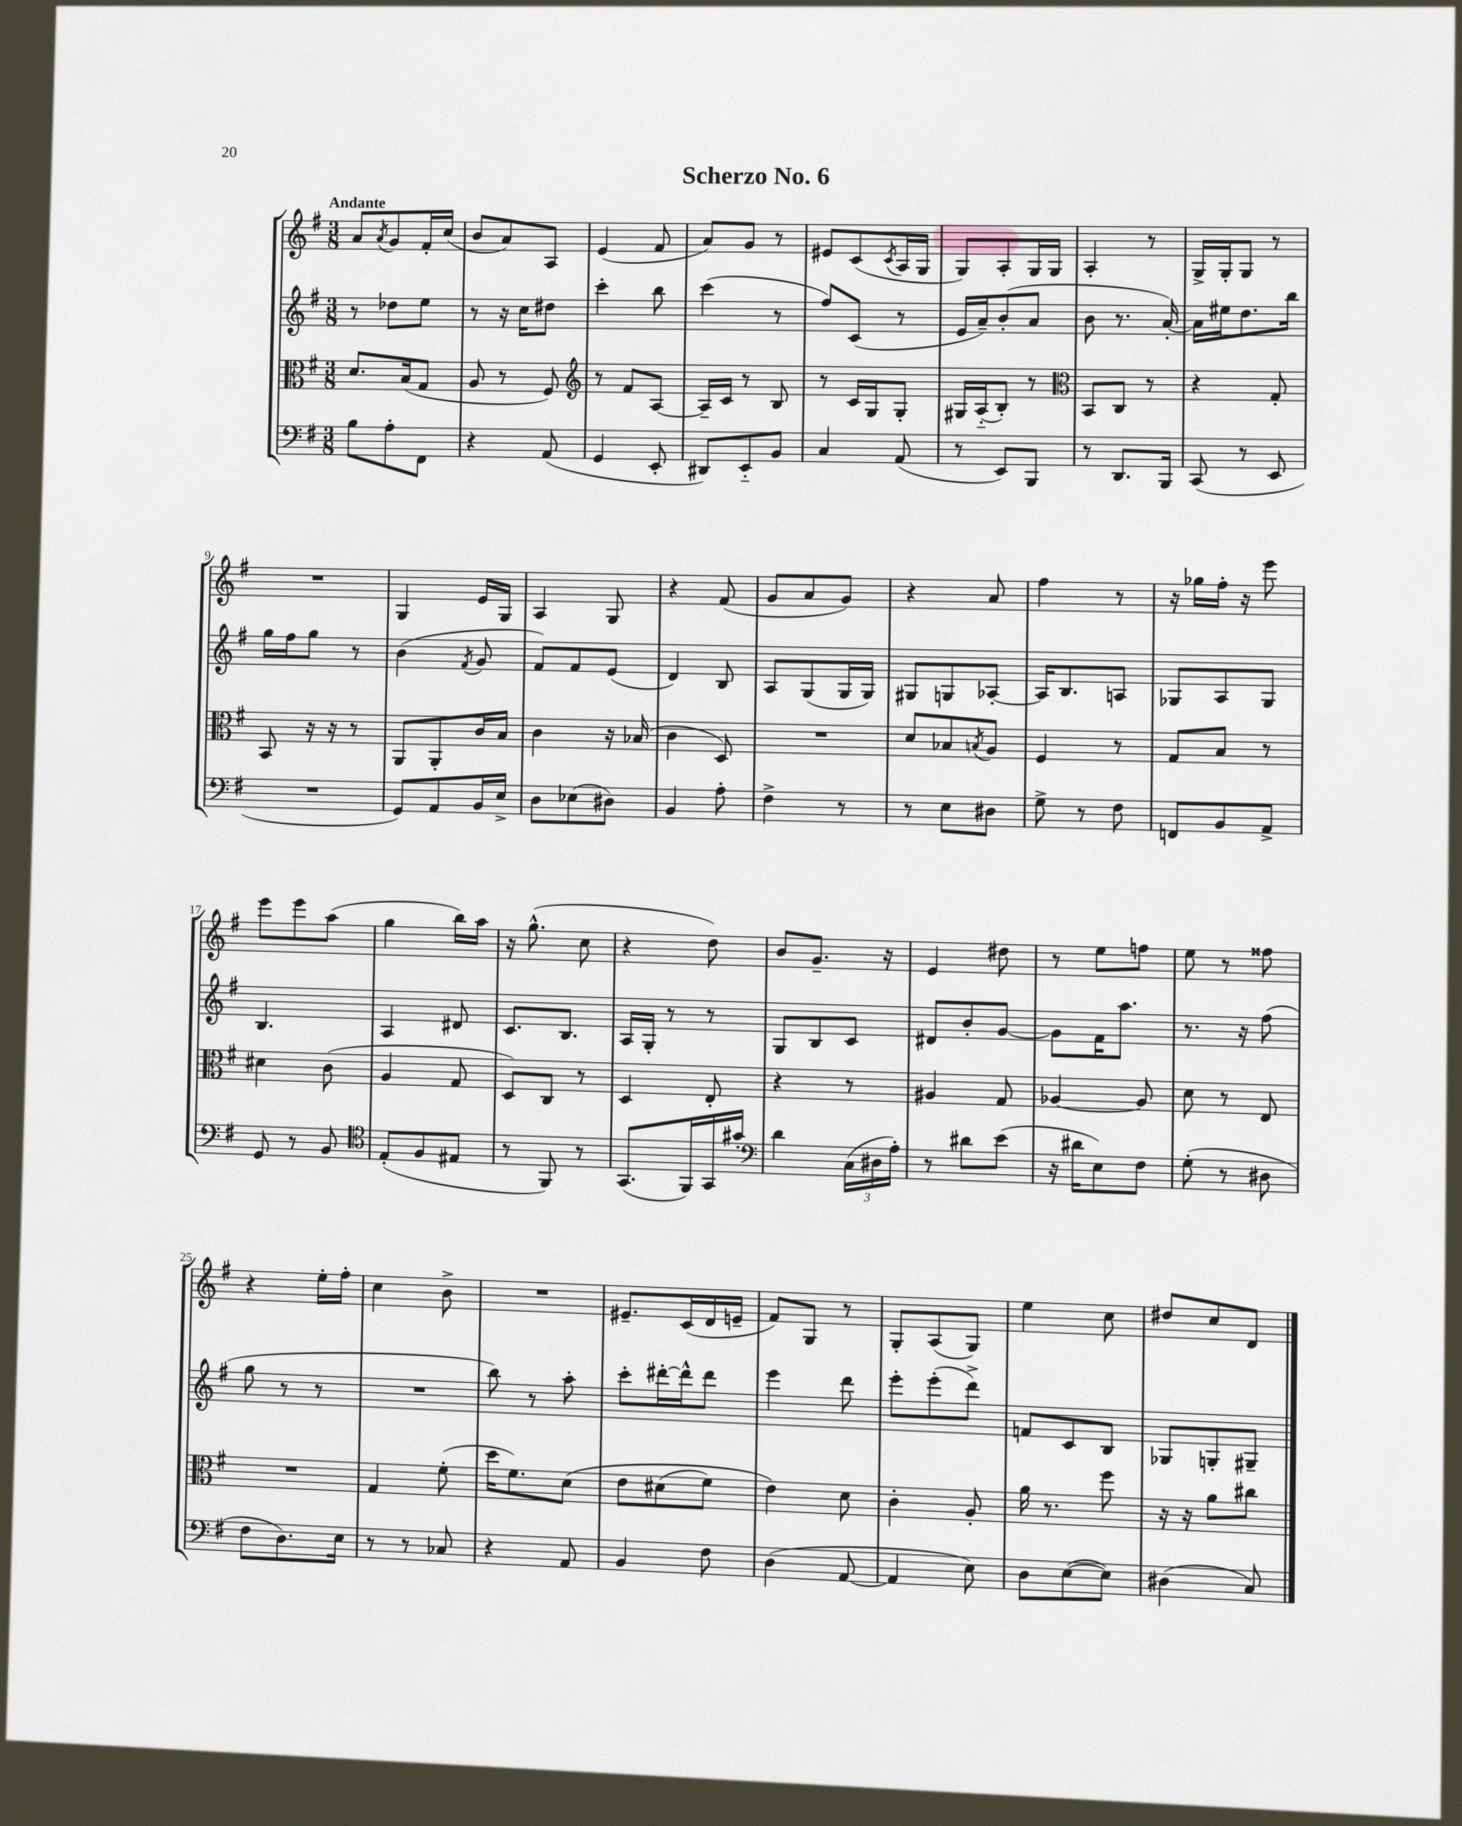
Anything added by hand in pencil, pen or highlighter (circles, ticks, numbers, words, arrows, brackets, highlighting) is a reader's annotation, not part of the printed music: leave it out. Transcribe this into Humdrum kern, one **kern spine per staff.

**kern	**kern	**kern	**kern
*part4	*part3	*part2	*part1
*staff4	*staff3	*staff2	*staff1
*clefF4	*clefC3	*clefG2	*clefG2
*k[f#]	*k[f#]	*k[f#]	*k[f#]
*M3/8	*M3/8	*M3/8	*M3/8
=1	=1	=1	=1
!	!	!	!LO:TX:a:B:t=Andante
8B\L	8.d/L	8r	8a/L
.	.	.	8qa/
8A'\	.	8dd-X\L	8g/
.	(16B/k	.	.
8FF#\J	8G/J	8ee\J	16f#'/L
.	.	.	(16cc/JJ
=2	=2	=2	=2
4r	8A/	8r	8b/L
.	8r	16r	8a/)
.	.	16cc\KL	.
(8AA/	8F#/)	8dd#X\J	8A/J
=3	=3	=3	=3
*	*clefG2	*	*
4GG/	8r	4ccc'\	(4e/
.	8f#/L	.	.
8EE'/	[8A/J	8bb\	8f#/
=4	=4	=4	=4
8DD#X/L)	16A~/LL]	(4ccc\	8a/L)
.	16c/JJ	.	.
8EE/	8r	.	8g/J
8BB/J	8B/	8r	8r
=5	=5	=5	=5
4C/	8r	8ff#/L)	8e#X/L
.	16c/LL	(8c/J	(8c/
.	16G/J	.	.
.	.	.	8qc/
(8AA/	8G'/J	8r	16A/L
.	.	.	16G/JJ
=6	=6	=6	=6
8r	16G#X/LL	16e/LL	8G/L)
.	(16A/J	16a~/J)	.
8EE/L)	8B'/J)	(8b'/	8A'/
8BBB/J	8r	8a/J	16G/L
.	.	.	16G/JJ
=7	=7	=7	=7
*	*clefC3	*	*
8r	8BB/L	8b\	4A'/
8.DD/L	8C/J	8.r	.
.	8r	.	8r
16BBB/Jk	.	[16a'/)	.
=8	=8	=8	=8
(8CC/	4r	16a\LL]	16G^/LL
.	.	16ee#X\J	16G'/J
8r	.	8.dd\	8G/J
8EE/	8G'/	.	8r
.	.	16bb\Jk	.
!!LO:LB:g=z
=9	=9	=9	=9
4.r	8BB/	16gg\LL	4.r
.	.	16ff#\J	.
.	16r	8gg\J	.
.	16r	.	.
.	8r	8r	.
=10	=10	=10	=10
8GG/L)	8AA/L	(4b\	4G/
8AA/	8AA'/	.	.
.	.	8qf#/	.
16BB/L	16c/L	8g/	16e/LL
16E^/JJ	16B/JJ	.	16G/JJ
=11	=11	=11	=11
8D\L	4c\	8f#/L)	4A/
(8E-X\	.	8f#/	.
8D#X\J)	16r	(8e/J	8G/
.	(16B-X/	.	.
=12	=12	=12	=12
4BB/	4c\	4d/)	4r
8A'\	8D/)	8B/	(8f#/
=13	=13	=13	=13
4F#^\	4.r	8A/L	8g/L
.	.	(8G/	8a/
8r	.	16G/L	8g/J)
.	.	16G/JJ)	.
=14	=14	=14	=14
8r	8d/L	8G#X/L	4r
8E\L	8B-X/	8Gn/	.
.	8qBn/	.	.
8D#X\J	8A/J	[8A-X'/J	8a/
=15	=15	=15	=15
8G^\	4F#/	16A-/KL]	4ff#\
.	.	8.B/	.
8r	.	.	.
8F#\	8r	8An/J	8r
=16	=16	=16	=16
8FFn/L	8G/L	8G-X/L	16r
.	.	.	16gg-X\LL
8BB/	8B/J	8A/	16ff#'\JJ
.	.	.	16r
8AA^/J	8r	8G-/J	8eee\
!!LO:LB:g=z
=17	=17	=17	=17
8GG/	4d#X\	4.B/	8eee\L
8r	.	.	8eee\
8BB/	(8c\	.	(8aa\J
=18	=18	=18	=18
*clefC4	*	*	*
(8E'/L	4A/	4A/	4gg\
8F#/	.	.	.
8E#X/J	8G/	8d#X/	16bb\LL)
.	.	.	16aa\JJ
=19	=19	=19	=19
8r	8D/L)	8.c/L	16r
.	.	.	(8.gg^^\
8FF#/)	8C/J	.	.
.	.	8.B/J	.
8r	8r	.	8cc\
=20	=20	=20	=20
(8.GG/L	4D/	16A/LL	4r
.	.	16G'/JJ	.
.	.	8r	.
16FF#/L)	.	.	.
16GG/	8E'/	8r	8dd\)
16g#X'/JJ	.	.	.
=21	=21	=21	=21
*clefF4	*	*	*
4d\	4r	8G/L	8b/L
.	.	8B/	8.g~/J
(24C\LL	8r	8c/J	.
24D#X\	.	.	.
.	.	.	16r
24A'\JJ)	.	.	.
=22	=22	=22	=22
8r	4A#X/	8d#X/L	4e/
8d#X\L	.	8b'/	.
(8e\J	8G/	[8g/J	8dd#X\
=23	=23	=23	=23
16r	[4A-X/	8g\L]	8r
16d#X\KL	.	.	.
8E\)	.	16f#\K	8ee\L
.	.	8.aa\J	.
8F#\J	8A-/]	.	8ffn\J
=24	=24	=24	=24
(8G'\	8d\	8.r	8ee\
8r	8r	.	8r
.	.	16r	.
8D#X\	8E/	(8ff#\	8ff##X\
!!LO:LB:g=z
=25	=25	=25	=25
8F#\L	4.r	8gg\	4r
8.D\)	.	8r	.
.	.	8r	16ee'\LL
16E\Jk	.	.	16ff#'\JJ
=26	=26	=26	=26
8r	4G/	4.r	4cc\
8r	.	.	.
8C-X/	(8f#'\	.	8b^\
=27	=27	=27	=27
4r	16dd\KL	8bb\)	4.r
.	8.f#\)	.	.
.	.	8r	.
8AA/	(8d\J	8aa'\	.
=28	=28	=28	=28
4BB/	8e\L	8ccc'\L	8.e#X~/L
.	(8d#X\	[16ddd#X'\L	.
.	.	16ddd#^^\J]	(16c/L
8F#\	8f#\J)	8ddd#\J	16d/
.	.	.	16en~/JJ
=29	=29	=29	=29
(4D\	4e\)	4eee\	8f#/L)
.	.	.	8G/J
[8AA/	8d\	8ddd\	8r
=30	=30	=30	=30
4AA/]	4c'\	8eee'\L	8G'/L
.	.	(8eee'\	(8A/
8E\)	8A'/	8ddd^\J)	8G/J)
=31	=31	=31	=31
8D\L	16a\	8fn/L	4ee\
.	8.r	.	.
([8E\	.	8c/	.
8E\J])	8ff#\	8B/J	8cc\
=32	=32	=32	=32
(4D#X\	16r	8G-X/L	8dd#X/L
.	16r	.	.
.	8a\L	8Gn'/	8cc/
8C/)	8cc#X\J	8G#X~/J	8d/J
==	==	==	==
*-	*-	*-	*-
